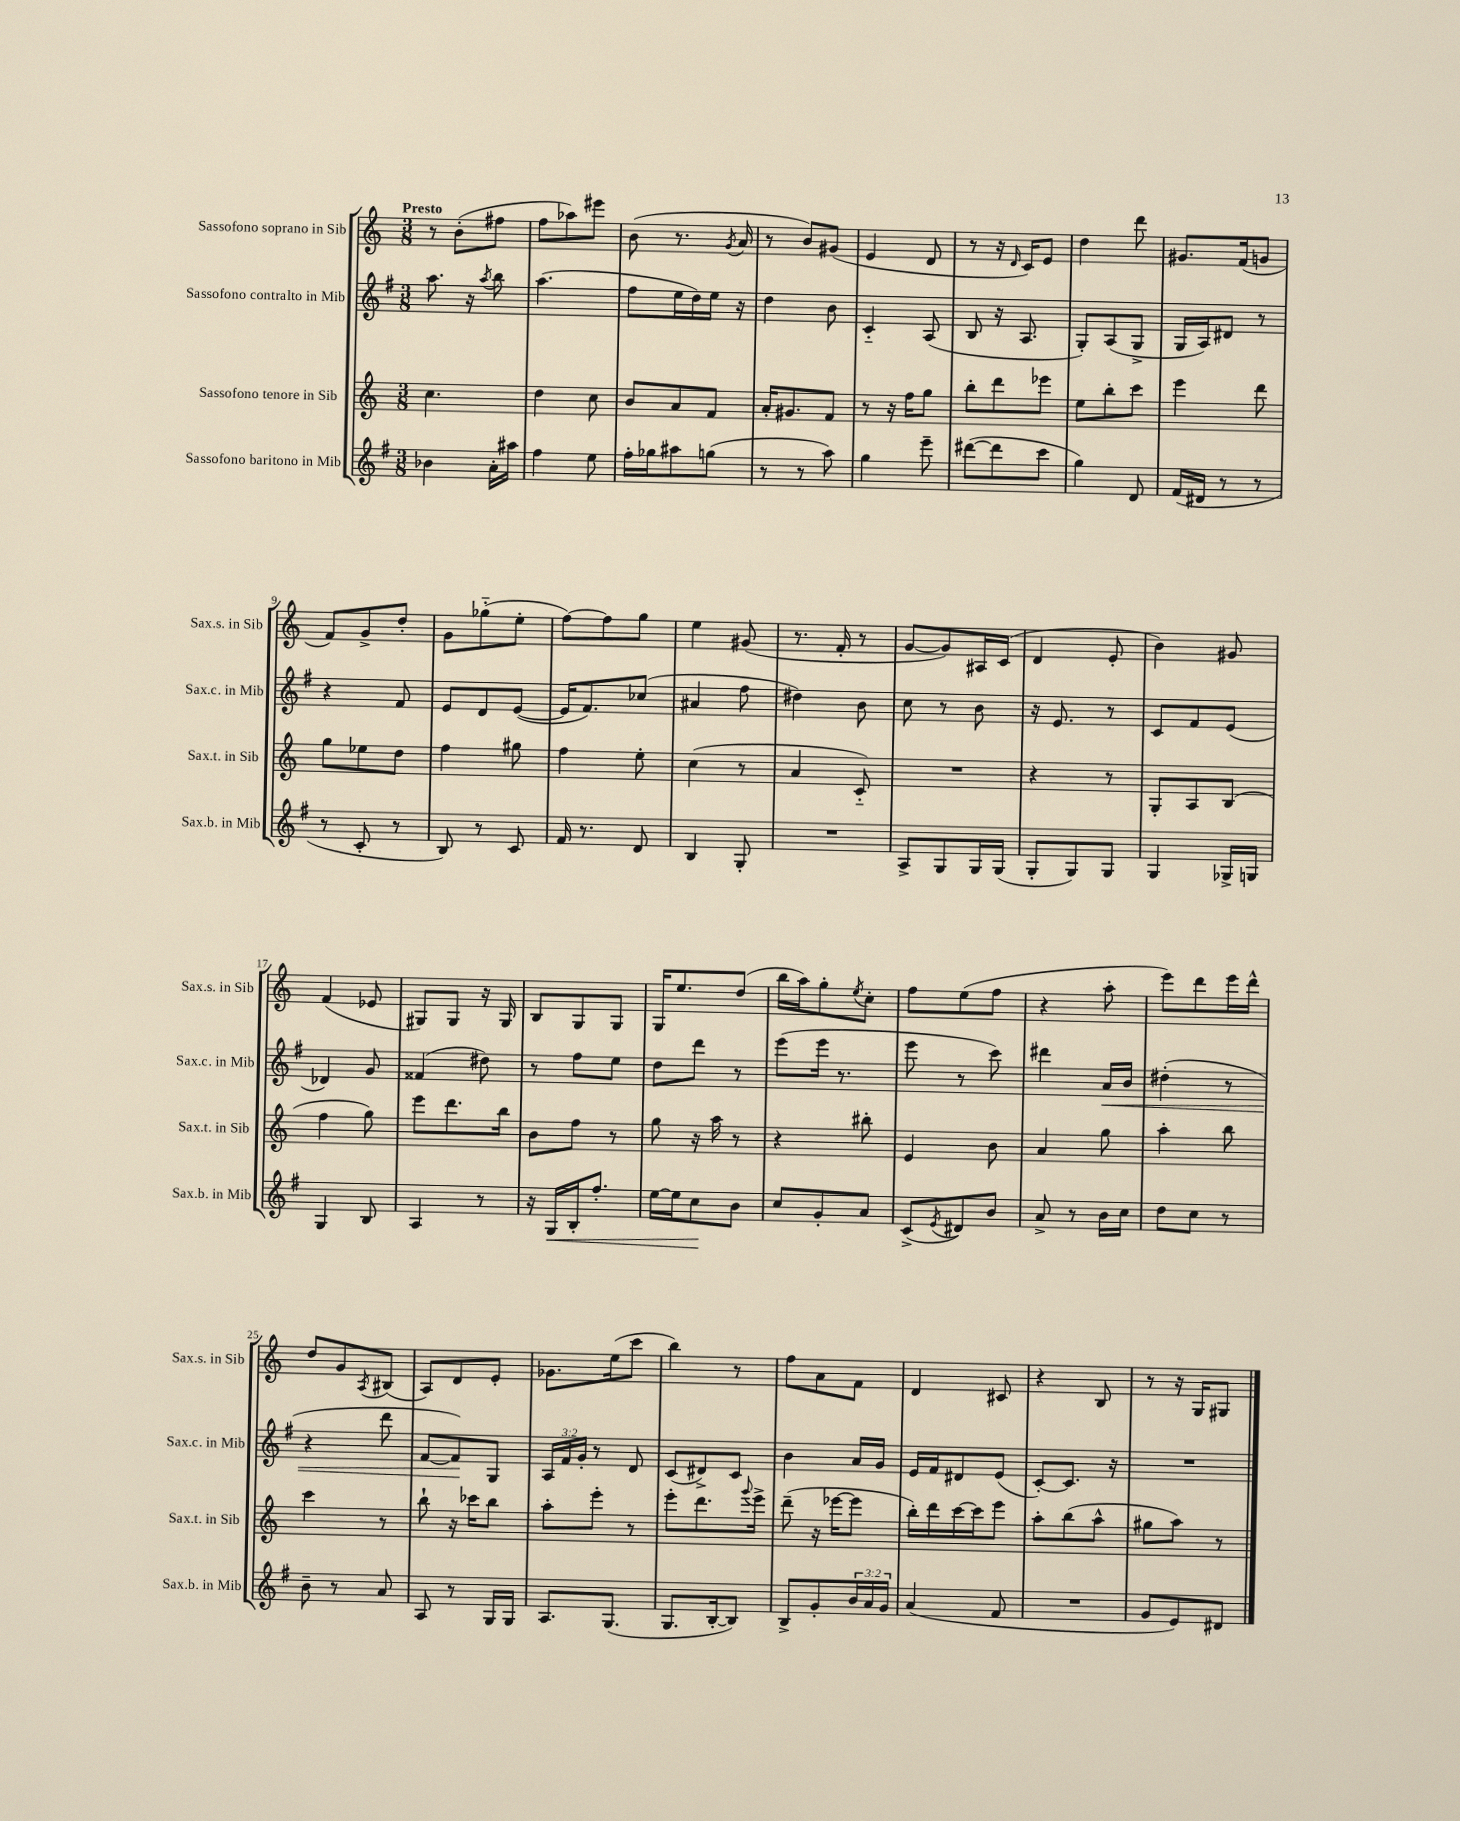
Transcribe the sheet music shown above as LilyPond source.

<<
\new StaffGroup <<
\new Staff = "s0" \with { instrumentName = "Sassofono soprano in Sib" shortInstrumentName = "Sax.s. in Sib" } {
    \clef treble \key c \major \numericTimeSignature \time 3/8 \tempo "Presto"
    r8 b'8-.( fis''8 |
    f''8 aes''8) eis'''8 |
    b'8( r8. \acciaccatura { g'8 } a'16 |
    r8 b'8) gis'8( |
    e'4 d'8 |
    r8 r16 \grace { d'16 } c'16) e'8 |
    d''4 d'''8 |
    gis'8. f'16( g'8 |
    f'8) g'8-> d''8-. |
    g'8 ges''8-_( e''8-. |
    f''8~) f''8 g''8 |
    e''4 gis'8( |
    r8. f'16-. r8 |
    g'8~ g'8) ais16 c'16( |
    d'4 e'8-. |
    b'4) gis'8 |
    f'4( ees'8 |
    gis8) gis8 r16 gis16 |
    b8 g8 g8 |
    g16 e''8. d''8( |
    b''16 a''16) g''8-. \acciaccatura { e''8 } c''8-. |
    f''8 e''8( f''8 |
    r4 a''8-. |
    e'''8) d'''8 e'''16 d'''16-^ |
    d''8 g'8 \acciaccatura { a8 } bis8( |
    a8) d'8 e'8-. |
    ges'8. e''16( c'''8 |
    b''4) r8 |
    f''8 a'8 f'8 |
    d'4 cis'8 |
    r4 b8 |
    r8 r16 g16 gis8 \bar "|." |
}
\new Staff = "s1" \with { instrumentName = "Sassofono contralto in Mib" shortInstrumentName = "Sax.c. in Mib" } {
    \clef treble \key g \major \numericTimeSignature \time 3/8 \override Staff.TupletNumber.text = #tuplet-number::calc-fraction-text
    a''8. r16 \acciaccatura { a''8 } b''8 |
    a''4.( |
    fis''8 e''16 d''16) e''16 r16 |
    d''4 b'8 |
    c'4-_ a8( |
    b8 r16 a8. |
    g8-.) a8( g8-> |
    g16 a16) dis'8 r8 |
    r4 fis'8 |
    e'8 d'8 e'8~( |
    e'16 fis'8.) ces''8( |
    ais'4 fis''8 |
    dis''4) b'8 |
    c''8 r8 b'8 |
    r16 e'8. r8 |
    c'8 fis'8 e'8( |
    des'4) g'8 |
    fisis'4( dis''8) |
    r8 fis''8 e''8 |
    d''8 d'''8 r8 |
    e'''8( e'''16 r8. |
    e'''8 r8 c'''8) |
    dis'''4 a'16\< b'16 |
    dis''4-.( r8 |
    r4 d'''8 |
    fis'8~ fis'8\!) g8 |
    \tuplet 3/2 { a16 fis'16 g'16-. } r8 d'8 |
    c'8( dis'8->) c'8 |
    b'4 a'16 g'16 |
    e'16 fis'16 dis'8 e'8( |
    c'8~-.) c'8. r16 |
    R4. \bar "|." |
}
\new Staff = "s2" \with { instrumentName = "Sassofono tenore in Sib" shortInstrumentName = "Sax.t. in Sib" } {
    \clef treble \key c \major \numericTimeSignature \time 3/8
    c''4. |
    d''4 c''8 |
    b'8 a'8 f'8 |
    a'16-. gis'8. f'8 |
    r8 r16 f''16 g''8 |
    b''8-. d'''8 ees'''8 |
    e''8 b''8-. c'''8 |
    e'''4 d'''8 |
    g''8 ees''8 d''8 |
    f''4 gis''8 |
    f''4 e''8-. |
    c''4( r8 |
    a'4 c'8-_) |
    R4. |
    r4 r8 |
    g8-. a8 b8( |
    f''4 g''8) |
    e'''8 d'''8. b''16 |
    b'8 f''8 r8 |
    g''8 r16 a''16 r8 |
    r4 bis''8-. |
    e'4 b'8 |
    a'4 g''8 |
    a''4-. b''8 |
    c'''4 r8 |
    b''8-! r16 ces'''16 b''8 |
    a''8-. e'''8-. r8 |
    e'''8-. d'''8. \appoggiatura { g'''8 } e'''16-> |
    d'''8--( r16 ees'''16~ ees'''8 |
    b''16-.) d'''16 c'''16~ c'''16 e'''8 |
    a''8-. b''8( a''8-^ |
    gis''8 a''8) r8 \bar "|." |
}
\new Staff = "s3" \with { instrumentName = "Sassofono baritono in Mib" shortInstrumentName = "Sax.b. in Mib" } {
    \clef treble \key g \major \numericTimeSignature \time 3/8 \override Staff.TupletNumber.text = #tuplet-number::calc-fraction-text
    bes'4 a'16-. ais''16 |
    fis''4 e''8 |
    fis''16-. ges''16 ais''8 g''8( |
    r8 r8 a''8) |
    g''4 e'''8-- |
    dis'''8~( dis'''8 c'''8 |
    g''4) d'8 |
    fis'16( dis'16 r8 r8 |
    r8 c'8-. r8 |
    b8) r8 c'8 |
    fis'16 r8. d'8 |
    b4 g8-. |
    R4. |
    a8-> g8 g16 g16( |
    g8-. g8) g8 |
    g4 ges16-> g16 |
    g4 b8 |
    a4 r8 |
    r16 g16\< b16-. fis''8.-. |
    e''16~ e''16 c''8\! b'8 |
    c''8 g'8-. a'8 |
    c'8->( \acciaccatura { e'8 } dis'8) b'8 |
    a'8-> r8 b'16 c''16 |
    d''8 c''8 r8 |
    b'8-- r8 a'8 |
    a8 r8 g16 g16 |
    a8. g8.( |
    g8. b16~-. b8) |
    b8-> g'8-. \tuplet 3/2 { b'16 a'16 g'16 } |
    a'4( fis'8 |
    R4. |
    g'8 e'8) dis'8 \bar "|." |
}
>>
>>
